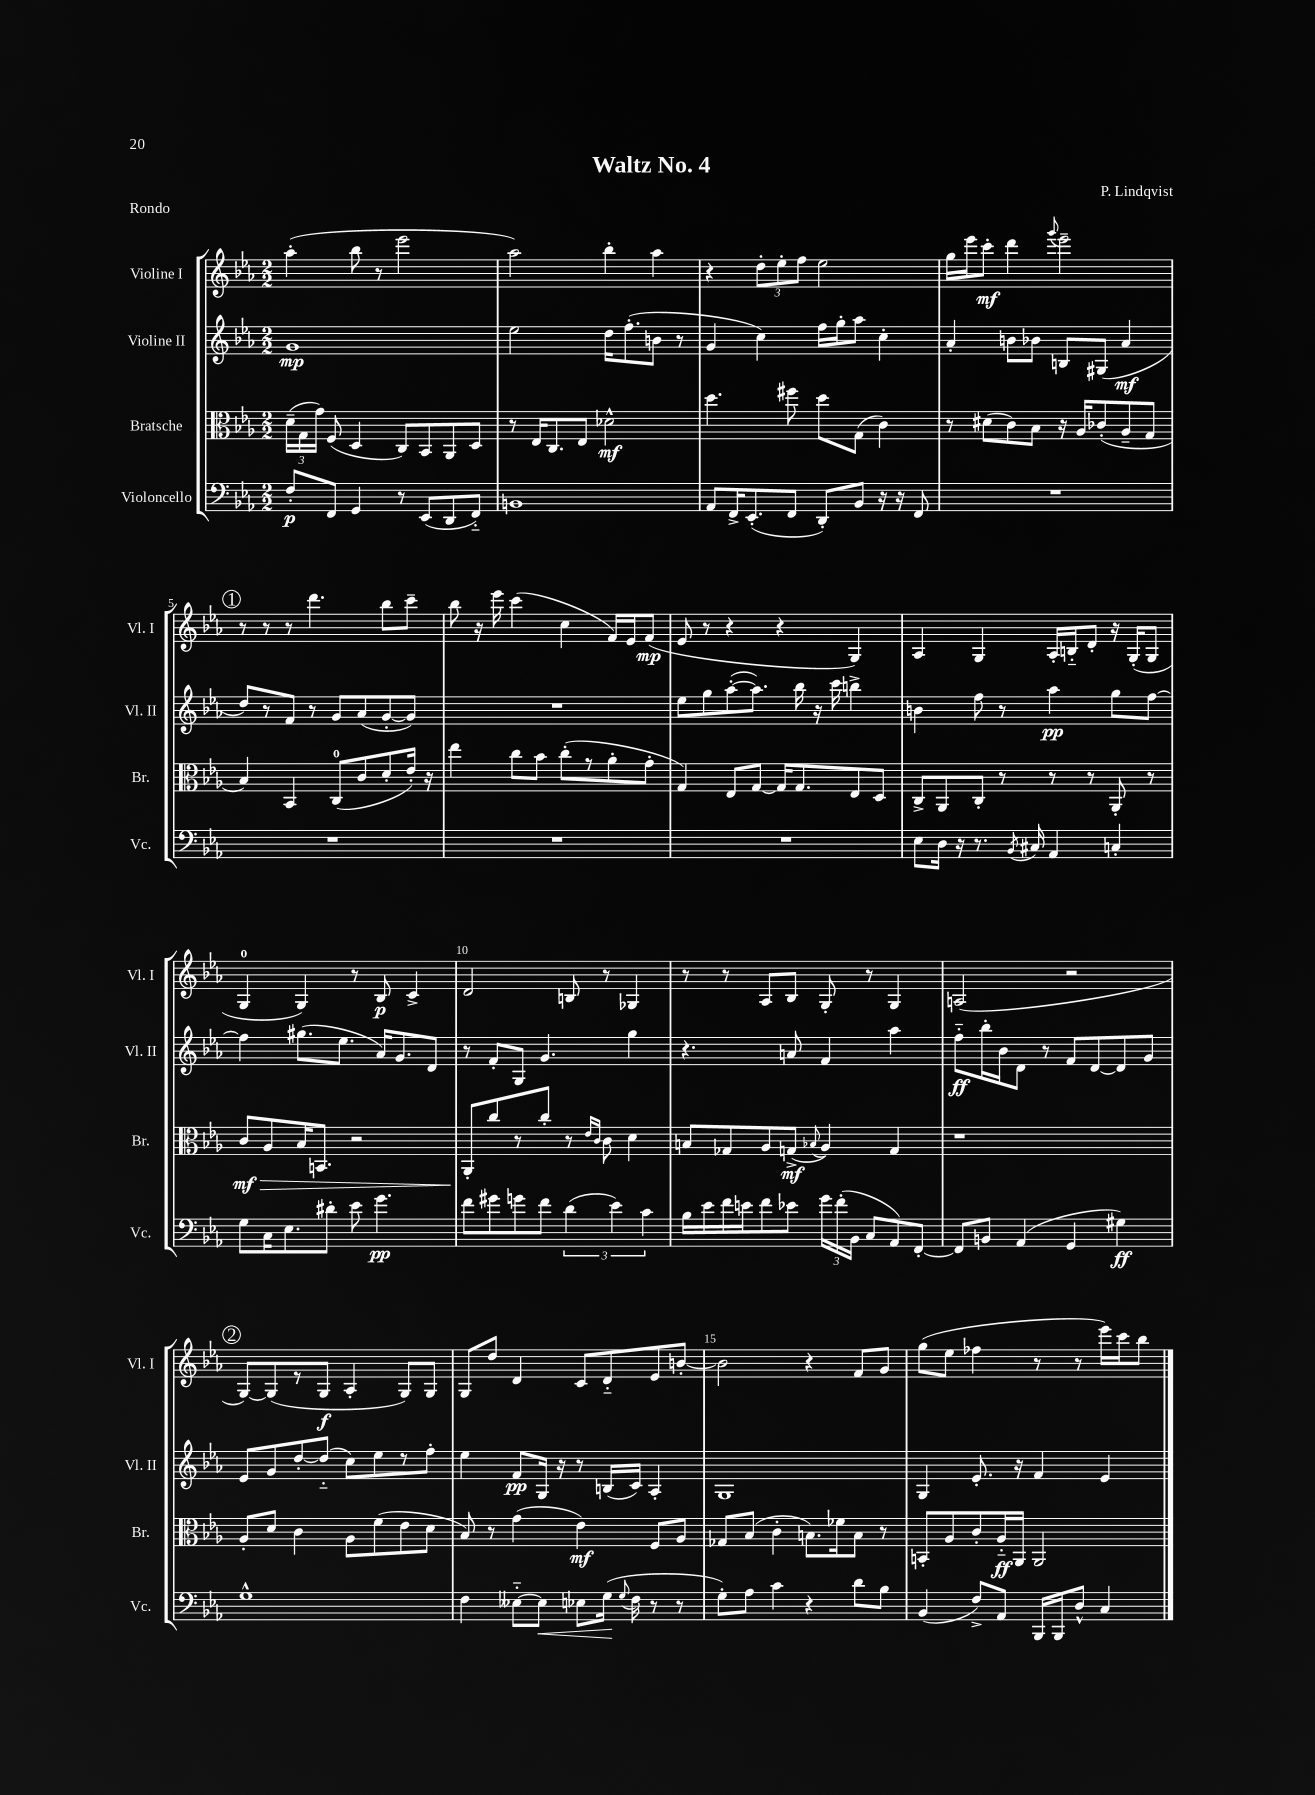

**kern	**kern	**kern	**kern
*staff4	*staff3	*staff2	*staff1
*clefF4	*clefC3	*clefG2	*clefG2
*k[b-e-a-]	*k[b-e-a-]	*k[b-e-a-]	*k[b-e-a-]
*M2/2	*M2/2	*M2/2	*M2/2
8F'	(24d~	1g	(4aa-'
.	24G	.	.
.	24g)	.	.
8FF	(8F	.	.
4GG	4D	.	8bb-
.	.	.	8r
8r	8C)	.	2eee-
(8EE-	8BB-	.	.
8DD	8AA-	.	.
8FF'~)	8D	.	.
=	=	=	=
1BB	8r	2ee-	2aa-)
.	16E-	.	.
.	8.C	.	.
.	8E-	.	.
.	2d-^^	16dd	4bb-'
.	.	(8.ff'	.
.	.	8b	4aa-
.	.	8r	.
=	=	=	=
8AA-	4.dd	4g	4r
16FF^	.	.	.
(8.EE-'	.	.	.
.	.	4cc)	12dd'
.	.	.	12ee-'
8FF	8ff#	.	.
.	.	.	12ff
8DD')	8dd	16ff	2ee-
.	.	16gg'	.
8BB-	(8G	8aa-	.
16r	4c)	4cc'	.
16r	.	.	.
8FF	.	.	.
=	=	=	=
1r	8r	4a-'	16gg
.	.	.	16eee-
.	(8d#	.	8ccc'
.	8c)	8b	4ddd
.	8B-	8b-	.
.	.	.	8qqggg
.	16r	8B	2eee-~
.	16A-	.	.
.	(8c-'	(8G#	.
.	8A-~	4a-	.
.	8G	.	.
=	=	=	=
1r	4B-)	8dd)	8r
.	.	8r	8r
.	4BB-	8f	8r
.	.	8r	4.ddd
.	(8C	8g	.
.	8c	(8a-	.
.	8d'	[8g'	8bb-
.	16e-')	8g])	8ccc~
.	16r	.	.
=	=	=	=
1r	4ee-	1r	8bb-
.	.	.	16r
.	.	.	16eee-
.	8cc	.	(4ccc
.	8b-	.	.
.	(8cc'	.	4cc
.	8r	.	.
.	8a-'	.	16f)
.	.	.	16e-
.	8g'	.	(8f
=	=	=	=
1r	4G)	8ee-	8e-
.	.	8gg	8r
.	8E-	([8aa-'	4r
.	[8G	8.aa-])	.
.	16G]	.	4r
.	8.G	16bb-	.
.	.	16r	.
.	.	16ccc	.
.	8E-	4bb^	4G)
.	8D	.	.
=	=	=	=
8E-	8C^	4b	4A-
16D	8AA-	.	.
16r	.	.	.
8.r	8C'	8ff	4G
.	8r	8r	.
8qBB-	.	.	.
16C#	.	.	.
4AA-	8r	4aa-	16A-'
.	.	.	16B'~
.	8r	.	8d'
4C'	8AA-'	8gg	16r
.	.	.	(16G'
.	8r	[8ff	8G
=	=	=	=
8G	8c	4ff]	4G
16C	8A-	.	.
8.E-	.	.	.
.	16B-	(8.gg#	4G)
.	8.BB	.	.
8d#'	.	.	.
.	.	8.ee-	.
8e-	2r	.	8r
4.g	.	16a-)	8B-
.	.	8.g	.
.	.	.	4c^
.	.	8d	.
=	=	=	=
8f	8AA-'	8r	2d
8g#	8cc	8f'	.
8g	8r	8G	.
8f	8cc'	4.g	.
(6d	8r	.	8B
.	16qqe-	.	.
.	16qqc	.	.
.	8c	.	8r
6e-)	.	.	.
.	4d	4gg	4G-
6c	.	.	.
=	=	=	=
16B-	8B	4.r	8r
16e-	.	.	.
16f	8G-	.	8r
16e	.	.	.
8f	8A-	.	8A-
8e-	(8G^	8a	8B-
.	8qqB-	.	.
24g	4A-)	4f	8G'
(24f'	.	.	.
24BB-	.	.	.
8C	.	.	8r
8AA-)	4G	4aa-	4G
[8FF'	.	.	.
=	=	=	=
8FF]	1r	8ff'~	(2A
8BB	.	16bb-'	.
.	.	16b-	.
(4AA-	.	8d	.
.	.	8r	.
4GG	.	8f	2r
.	.	[8d	.
4G#)	.	8d]	.
.	.	8g	.
=	=	=	=
1G^^	8A-'	8e-	[8G)
.	8d	8g	(8G]
.	4c	[8dd'	8r
.	.	(8dd'~]	8G
.	8A-	8cc)	4A-'
.	(8f	8ee-	.
.	8e-	8r	8G)
.	8d	8ff'	8G
=	=	=	=
4F	8B-)	4ee-	8G
.	8r	.	8dd
[8E--'~	(4g	8f	4d
8E--]	.	16G	.
.	.	16r	.
8E-	4e-)	8r	8c
(16G	.	(16B	8d'~
8qqG	.	.	.
16F	.	16c)	.
8r	8F	4A-'	8e-
8r	8A-	.	[8b'
=	=	=	=
8G')	8G-	1G	2b]
8A-	(8B-	.	.
4c	4c'	.	.
4r	8.B)	.	4r
.	16f-	.	.
8d	8B	.	8f
8B-	8r	.	8g
=	=	=	=
(4BB-	8BB'	4G	(8gg
.	8A-	.	8ee-
8F^)	8c'	8.e-'	4ff-
8AA-	16A-'~	.	.
.	16AA-	16r	.
16BBB-	2AA-	4f	8r
16BBB-	.	.	.
8D^^	.	.	8r
4C	.	4e-	16eee-)
.	.	.	16ccc
.	.	.	8bb-
==	==	==	==
*-	*-	*-	*-
